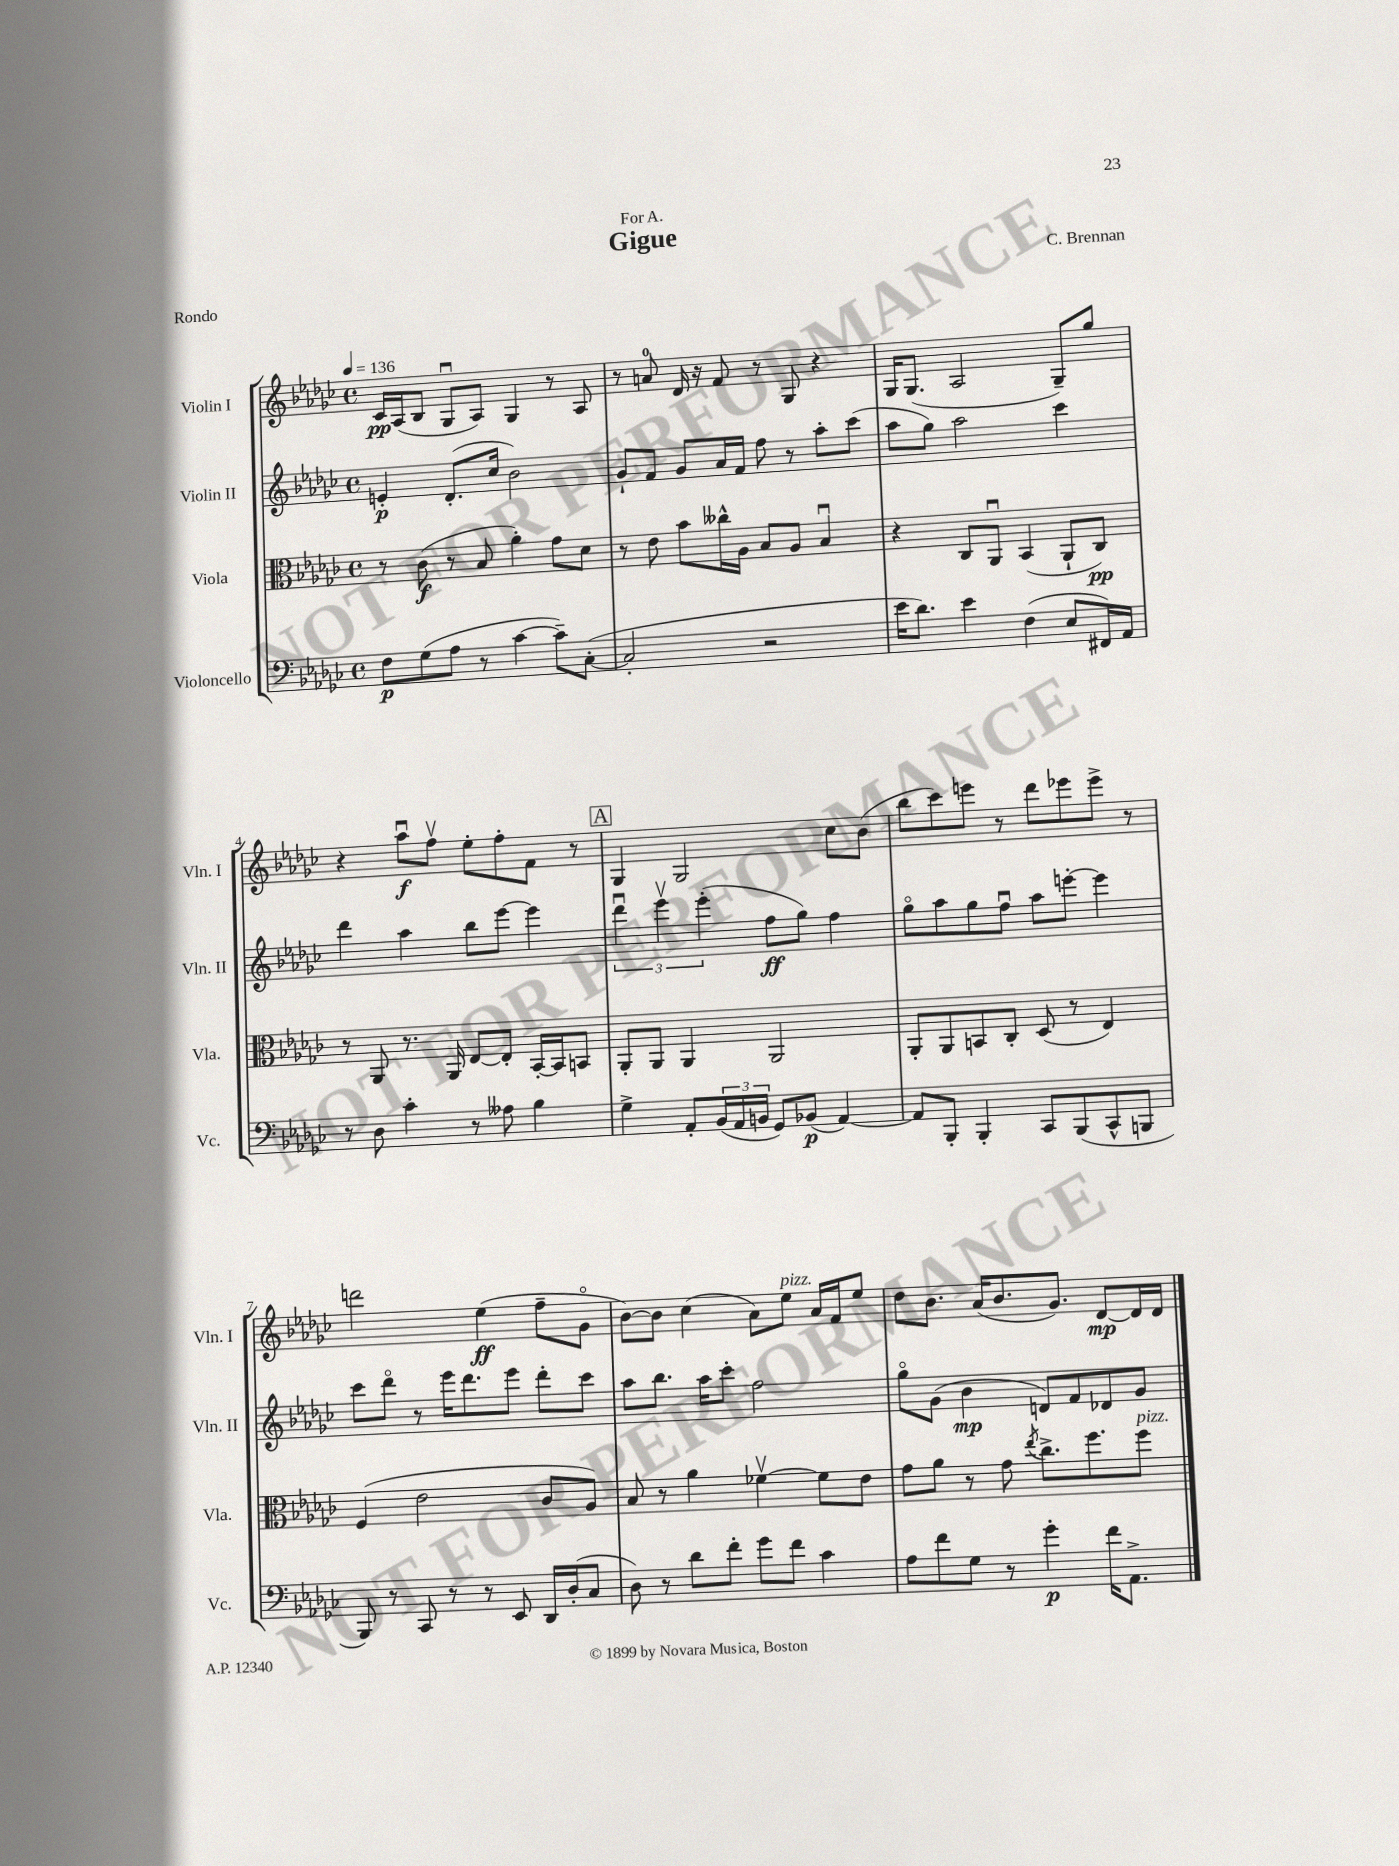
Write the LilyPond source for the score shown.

\header { title = "Gigue" composer = "C. Brennan" dedication = "For A." piece = "Rondo" }
<<
\new StaffGroup <<
\new Staff = "s0" \with { instrumentName = "Violin I" shortInstrumentName = "Vln. I" } {
    \clef treble \key ges \major \defaultTimeSignature \time 4/4 \tempo 4 = 136
    ces'16\pp aes16( bes8 ges8\downbow aes8) ges4 r8 aes8 |
    r8 a'8-0 des'16 r16 f'8 r8 ges8 r4 |
    ges16 ges8.( aes2 ges8--) ges''8 |
    r4 aes''8\downbow\f f''8\upbow ees''8-. f''8-. f'8 r8 |
    \mark \markup { \box "A" } ges4 ges2 ces''8 bes'8( |
    bes''8 ces'''8) e'''8 r8 des'''8 ees'''8 ees'''8-> r8 |
    d'''2 ees''4\ff( f''8-- ges'8\flageolet |
    bes'8~) bes'8 ces''4( aes'8) ees''8^\markup { \italic "pizz." } aes'16 f'16 ees''8 |
    des''8 bes'8. aes'16( bes'8. ges'8.) des'8~\mp des'16 des'16 \bar "|." |
}
\new Staff = "s1" \with { instrumentName = "Violin II" shortInstrumentName = "Vln. II" } {
    \clef treble \key ges \major \defaultTimeSignature \time 4/4
    e'4-.\p des'8.-.( ces''16 bes'2) |
    ges'8-! f'8 ges'8 aes'16 f'16 f''8 r8 aes''8-. ces'''8( |
    aes''8 ges''8) aes''2 ces'''4 |
    des'''4 aes''4 bes''8 ees'''8~ ees'''4 |
    \mark \markup { \box "A" } \tuplet 3/2 { des'''4\downbow ees'''4\upbow ees'''4-.( } f''8\ff ges''8) f''4 |
    ges''8\flageolet aes''8 ges''8 f''8\downbow aes''8 e'''8~-. e'''4 |
    ces'''8 des'''8\flageolet r8 ees'''16 des'''8. ees'''8 des'''8-. ces'''8 |
    aes''8 bes''8. aes''16 ces'''8-. f''2 |
    ges''8\flageolet ges'8( bes'4\mp d'8) f'8 des'8 ges'8 \bar "|." |
}
\new Staff = "s2" \with { instrumentName = "Viola" shortInstrumentName = "Vla." } {
    \clef alto \key ges \major \defaultTimeSignature \time 4/4
    r8 ces'8\f( r8 bes8 aes'4-.) ges'8 des'8 |
    r8 ees'8 bes'8 ceses''16-^ aes16 bes8 aes8 bes4\downbow |
    r4 ces8 aes,8\downbow bes,4( aes,8-! ces8\pp) |
    r8 aes,8 r8. aes,16 ees8~ ees8-. bes,16~-. bes,16 b,8 |
    \mark \markup { \box "A" } aes,8-. aes,8 aes,4 aes,2 |
    aes,8-. aes,8 b,8 ces8-. des8( r8 ees4) |
    f4( ees'2 ces'8 aes8) |
    bes8 r8 aes'4 fes'4~\upbow fes'8 ees'8 |
    ges'8 aes'8 r8 ges'8 \acciaccatura { ees''8 } ces''8.-> f''8. f''8^\markup { \italic "pizz." } \bar "|." |
}
\new Staff = "s3" \with { instrumentName = "Violoncello" shortInstrumentName = "Vc." } {
    \clef bass \key ges \major \defaultTimeSignature \time 4/4
    f8\p ges8( aes8 r8 ces'4~ ces'8--) ces8~-.( |
    ces2-. r2 |
    ees'16 des'8.) ees'4 f4( ees8 fis,16) aes,16 |
    r8 des8 ces'4-. r8 aeses8 bes4 |
    \mark \markup { \box "A" } ges4-> aes,8-. \tuplet 3/2 { bes,16( aes,16 b,16 } ges,8) bes,8\p( aes,4~) |
    aes,8 bes,,8-. bes,,4-. ces,8 bes,,8( ces,8-^ b,,8 |
    bes,,8) r8 ces,8 r8 r8 ees,8 des,16 des16-.( ces8 |
    des8) r8 des'8 f'8-. ges'8 f'8 ces'4 |
    aes8 f'8 ges8 r8 ges'4-.\p f'16 aes,8.-> \bar "|." |
}
>>
>>
